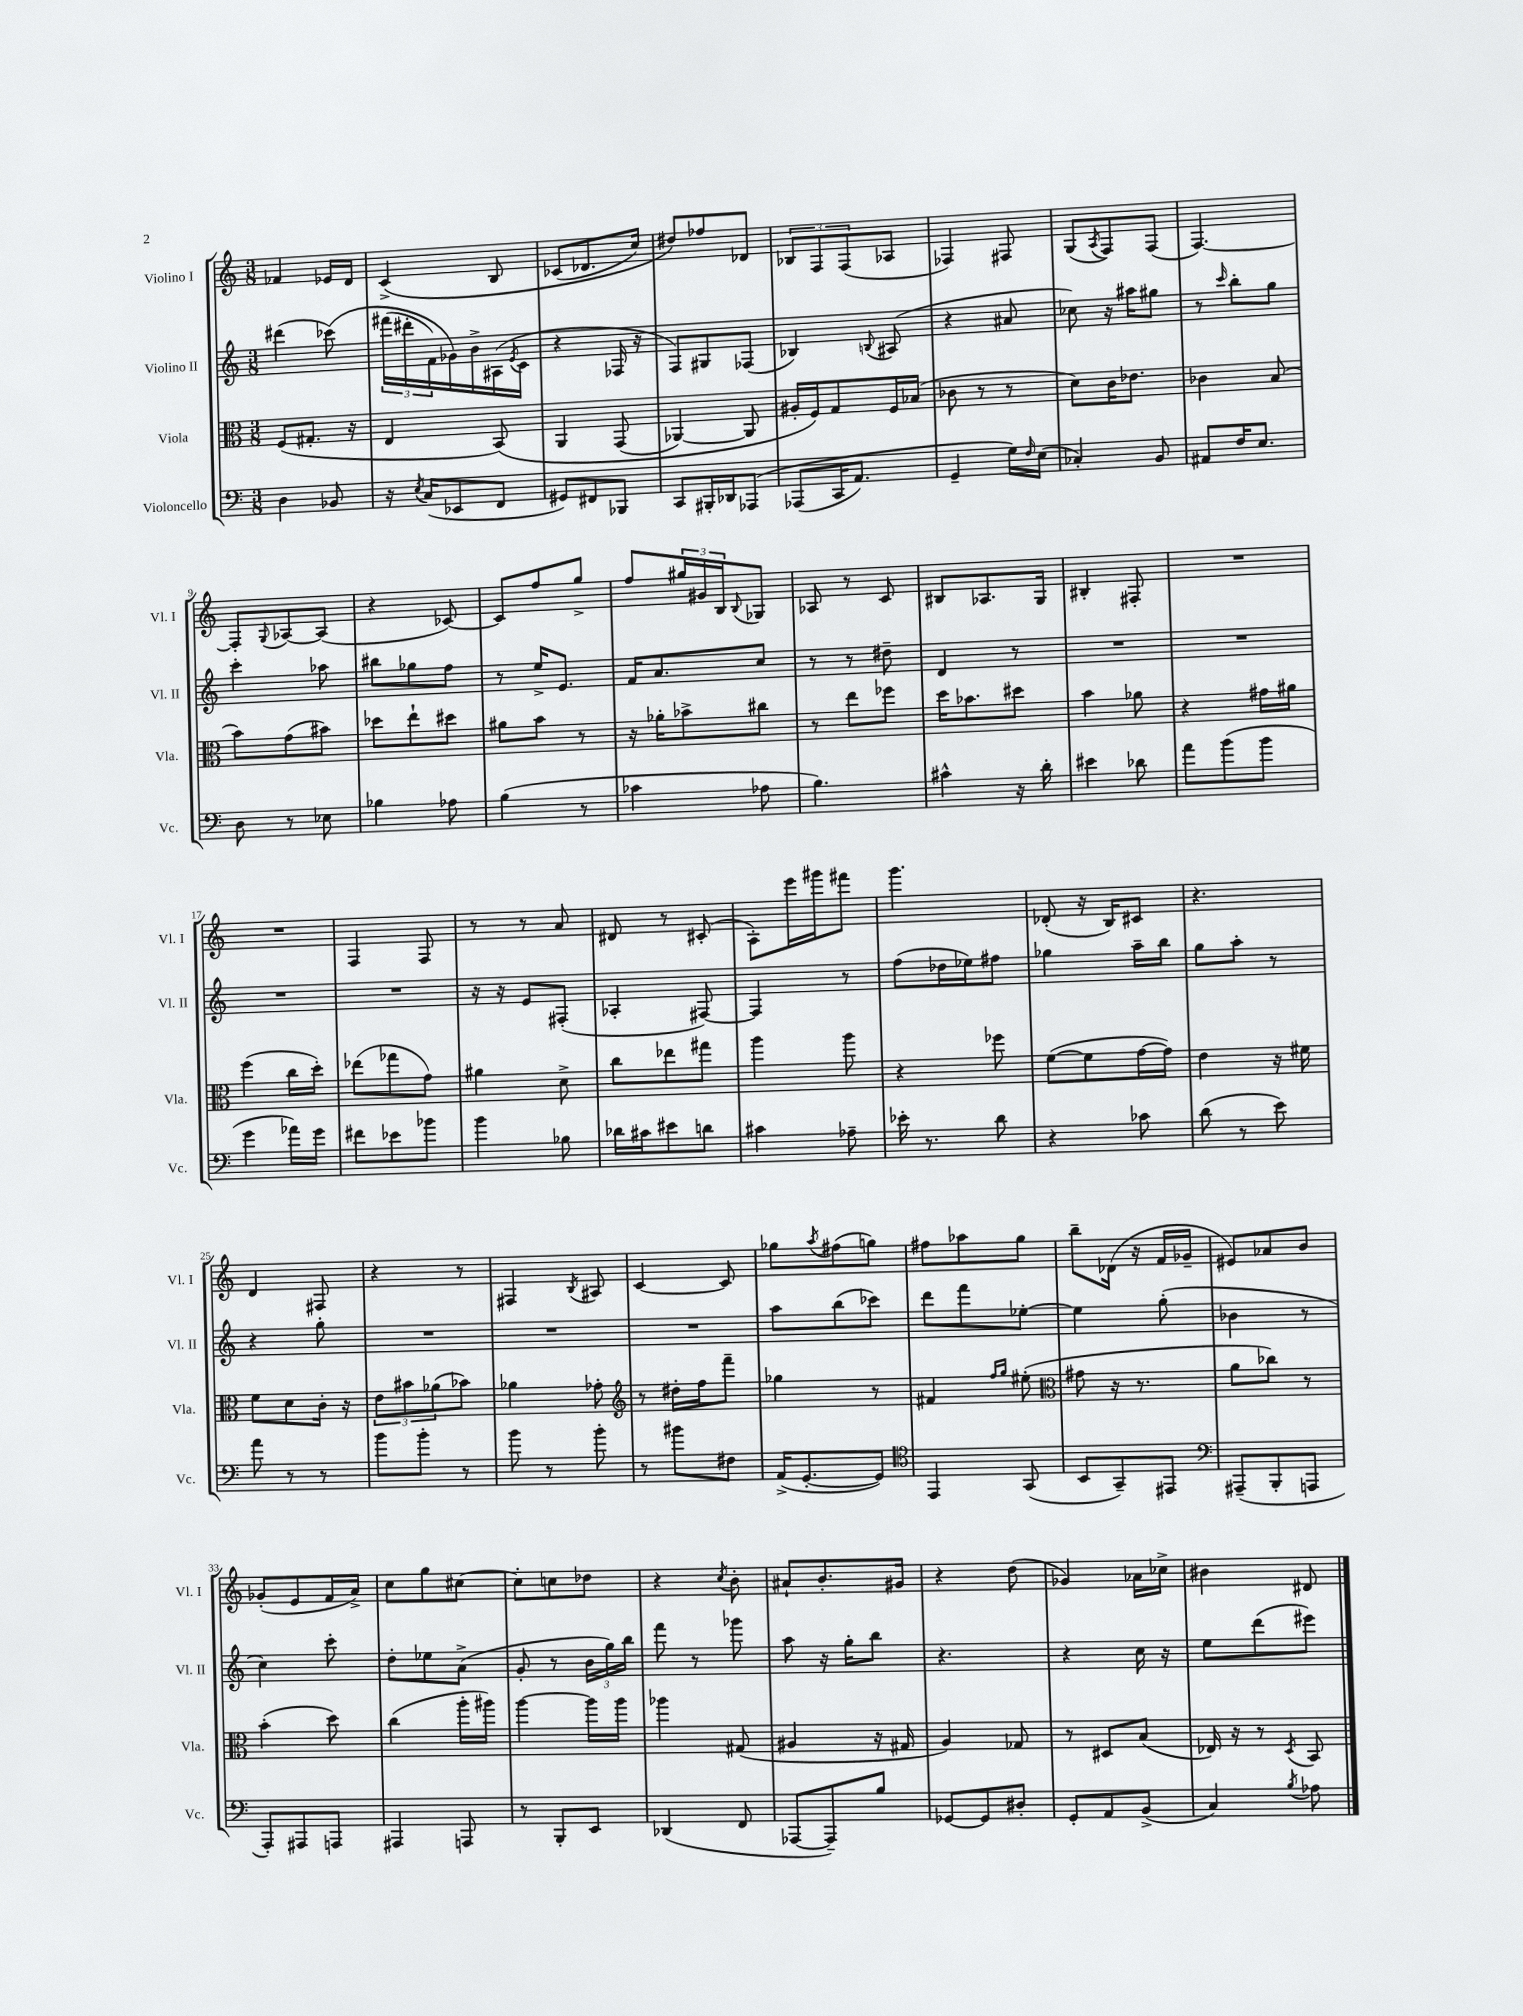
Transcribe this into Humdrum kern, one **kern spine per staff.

**kern	**kern	**kern	**kern
*staff4	*staff3	*staff2	*staff1
*clefF4	*clefC3	*clefG2	*clefG2
*k[]	*k[]	*k[]	*k[]
*M3/8	*M3/8	*M3/8	*M3/8
4D\	(8F/L	(4ddd#\	4f-/
.	8.G#'/J	.	.
8BB-/	.	&(8ccc-\)	16e-/LL
.	16r	.	16d/JJ
=	=	=	=
16r	4E/	(24fff#\LL	&(4c^/
.	.	24ddd#'\	.
8qE/	.	.	.
(16C/LK	.	.	.
.	.	24f\)	.
8EE-/	.	16g-\&)	.
.	.	16b^\	.
8FF/J	&(8BB/)	(16A#\	8B/
.	.	8qe/	.
.	.	16c\JJ	.
=	=	=	=
8GG#/L)	4AA/	4r	(8c-/L
8FF#/	.	.	8.d-/
8BBB-/J	(8GG/	16F-/	.
.	.	16r	16cc/Jk)
=	=	=	=
8CC/L	[4AA-/)	8F/L)	8dd#/L&)
16BBB#'/L	.	8G#/	8ff-/
16DD-/J	.	.	.
&(8AAA-/J	8AA-/]	(8F-/J	8d-/J
=	=	=	=
(8AAA-/L	16A#'/LL	4B-/)	12B-/L
.	16F/J&)	.	.
.	.	.	12F/
16CC/K	8G/	.	.
.	.	.	(12F/
8.AA/J)	.	.	.
.	.	8qqB/	.
.	16F/L	(8A#/	8A-/J
.	(16B-/JJ	.	.
=	=	=	=
4GG~/	8c-\	4r	4F-/)
.	8r	.	.
16G\LL&)	8r	8a#/	8F#/
16qqF/	.	.	.
(16E\JJ	.	.	.
=	=	=	=
4C-'/)	8d\L)	8cc-\)	(8G/L
.	.	.	8qA/
.	16c\K	16r	8F/)
.	8.e-\J	16aa#\LK	.
8BB/	.	8gg#\J	(8F/J
=	=	=	=
8AA#/L	4c-\	8r	[4.F/)
.	.	16qqccc/	.
16F/K	.	8bb'\L	.
8.E/J	.	.	.
.	(8B/	8gg\J	.
=	=	=	=
8D\	8b\L)	4ccc'\	8F'/]L
.	.	.	8qqG/
8r	(8g\	.	[8A-/
8E-\	8b#\J)	8aa-\	(8A-/]J
=	=	=	=
4B-\	8dd-\L	8bb#\L	4r
.	8ee`\	8gg-\	.
8A-\	8dd#\J	8ff\J	[8c-/)
=	=	=	=
(4B\	8a#\L	8r	8c-/]L
.	8b\J	16ee^/LK	8ff/
.	.	8.e/J	.
8r	8r	.	8gg^/J
=	=	=	=
4c-\	16r	16f/LK	8ff/L
.	16a-'\LK	8.a/	.
.	8b-^\	.	24gg#/L
.	.	.	24g#/
.	.	.	24B/J
.	.	.	8qqB/
8A-\	8cc#\J	8cc/J	8G-/J
=	=	=	=
4.B\)	8r	8r	8A-/
.	8ee\L	8r	8r
.	8ff-\J	8dd#~\	8c/
=	=	=	=
4c#^^\	16dd\LK	4d/	8B#/L
.	8.b-\	.	.
.	.	.	8.A-/
16r	8dd#\J	8r	.
16d'\	.	.	16G/Jk
=	=	=	=
4e#\	4b\	4.r	4B#'/
8d-\	8a-\	.	8F#'/
=	=	=	=
8a\L	4r	4.r	4.r
(8b\	.	.	.
8b\J	16g#\LL	.	.
.	16a#\JJ	.	.
=	=	=	=
4g\	(4ff\	4.r	4.r
16a-\LL)	16cc\LL	.	.
16g\JJ	16dd'\JJ)	.	.
=	=	=	=
8f#\L	(8ee-\L	4.r	4F/
8e-\	8gg-\	.	.
8b-\J	8g\J)	.	8F/
=	=	=	=
4b\	4a#\	16r	8r
.	.	16r	.
.	.	8e/L	8r
8B-\	8d^\	(8F#'/J	8a/
=	=	=	=
16d-\LL	8cc\L	4A-'/	8d#/
16c#\J	.	.	.
8e#\	8ee-\	.	8r
8d\J	8gg#\J	[8F#/)	(8c#'/
=	=	=	=
4c#\	4aa\	4F#/]	8A'\L)
.	.	.	16eee\L
.	.	.	16ggg#\J
8A-~\	8aa\	8r	8fff#\J
=	=	=	=
16e-'\	4r	(8ff\L	4.ggg\
8.r	.	.	.
.	.	16dd-\L	.
.	.	16ee-\J)	.
8d\	8ff-\	8ff#\J	.
=	=	=	=
4r	([8f\L	4gg-\	(8d-'/
.	8f\]	.	16r
.	.	.	16B/LK)
8c-\	[16g\L	16aa~\LL	8c#/J
.	16g\]JJ)	16bb\JJ	.
=	=	=	=
(8d\	4e\	8gg\L	4.r
8r	.	8aa'\J	.
8e\)	16r	8r	.
.	16f#\	.	.
=	=	=	=
8a\	8f\L	4r	4d/
8r	8d\	.	.
8r	16c'\Jk	8gg'\	8F#/
.	16r	.	.
=	=	=	=
8b\L	12e\L	4.r	4r
.	12b#\	.	.
8b'\J	.	.	.
.	(12a-\	.	.
8r	8b-\J)	.	8r
=	=	=	=
8b\	4a-\	4.r	4F#/
8r	.	.	.
.	.	.	8qB/
8b'\	8g-'\	.	8A#/
=	=	=	=
*	*clefG2	*	*
8r	8r	4.r	[4c/
8b#\L	16dd#'\LL	.	.
.	16ff\J	.	.
8F#\J	8fff~\J	.	8c/]
=	=	=	=
(16AA^/LK	4gg-\	8aa\L	8gg-\L
[8.GG'/	.	.	.
.	.	.	8qaa/
.	.	(8bb\	(8ff#\
8GG/]J)	8r	8ccc-\J)	8gg\J)
=	=	=	=
*clefC4	*	*	*
4EE/	4f#/	8ddd\L	8ff#\L
.	.	8fff\	8aa-\
.	16qqff/LL	.	.
.	16qqgg/JJ	.	.
(8GG/	(8ee#'\	[8ee-'\J	8gg\J
=	=	=	=
*	*clefC3	*	*
8BB/L	8g#\	4ee-\]	8bb~\L
8GG~/)	16r	.	(16d-\Jk
.	8.r	.	16r
8EE#/J	.	(8gg'\	16f/LL
.	.	.	16g-~/JJ
=	=	=	=
*clefF4	*	*	*
(8AAA#~/L	8a\L	4b-\	8e#/L)
8BBB'/	8cc-\J)	.	8a-/
8AAA/J	8r	8r	8b/J
=	=	=	=
8AAA'/L)	(4b'\	4cc\)	(8g-'/L
8AAA#/	.	.	8e/
8AAA/J	8dd\)	8ccc'\	16f/L
.	.	.	16a^/JJ)
=	=	=	=
4AAA#/	(4cc\	8dd'\L	8cc\L
.	.	8ee-\	8gg\
8AAA/	16aa'\LL	(8a^\J	[8cc#\J
.	16aa#\JJ)	.	.
=	=	=	=
8r	[4aa\	8g'/	8cc#'\]L
8BBB'/L	.	8r	8cc\
8EE/J	16aa\]LL	24b\LL	8dd-\J
.	.	24gg\)	.
.	16aa\JJ	.	.
.	.	24bb\JJ	.
=	=	=	=
(4DD-/	4aa-\	8fff\	4r
.	.	8r	.
.	.	.	8qcc/
8FF/	(8G#/	8ggg-\	8b'\
=	=	=	=
[8AAA-/L	4A#/	8aa\	8a#`/L
8AAA-~/])	.	16r	8.b'/
.	.	16gg'\LK	.
8B/J	16r	8bb\J	.
.	16G#/	.	16g#/Jk
=	=	=	=
[8GG-/L	4A/)	4.r	4r
8GG-/]	.	.	.
8D#'/J	8G-/	.	(8dd\
=	=	=	=
8GG'/L	8r	4r	4g-/)
8AA/	8D#/L	.	.
(8BB^/J	(8B/J	16cc\	16a-\LL
.	.	16r	16cc-^\JJ
=	=	=	=
4C/)	16E-/)	8ee\L	4b#\
.	16r	.	.
.	8r	(8ddd\	.
8qB/	8qD/	.	.
8A-\	8BB/	8eee#\J)	8d#/
==	==	==	==
*-	*-	*-	*-
